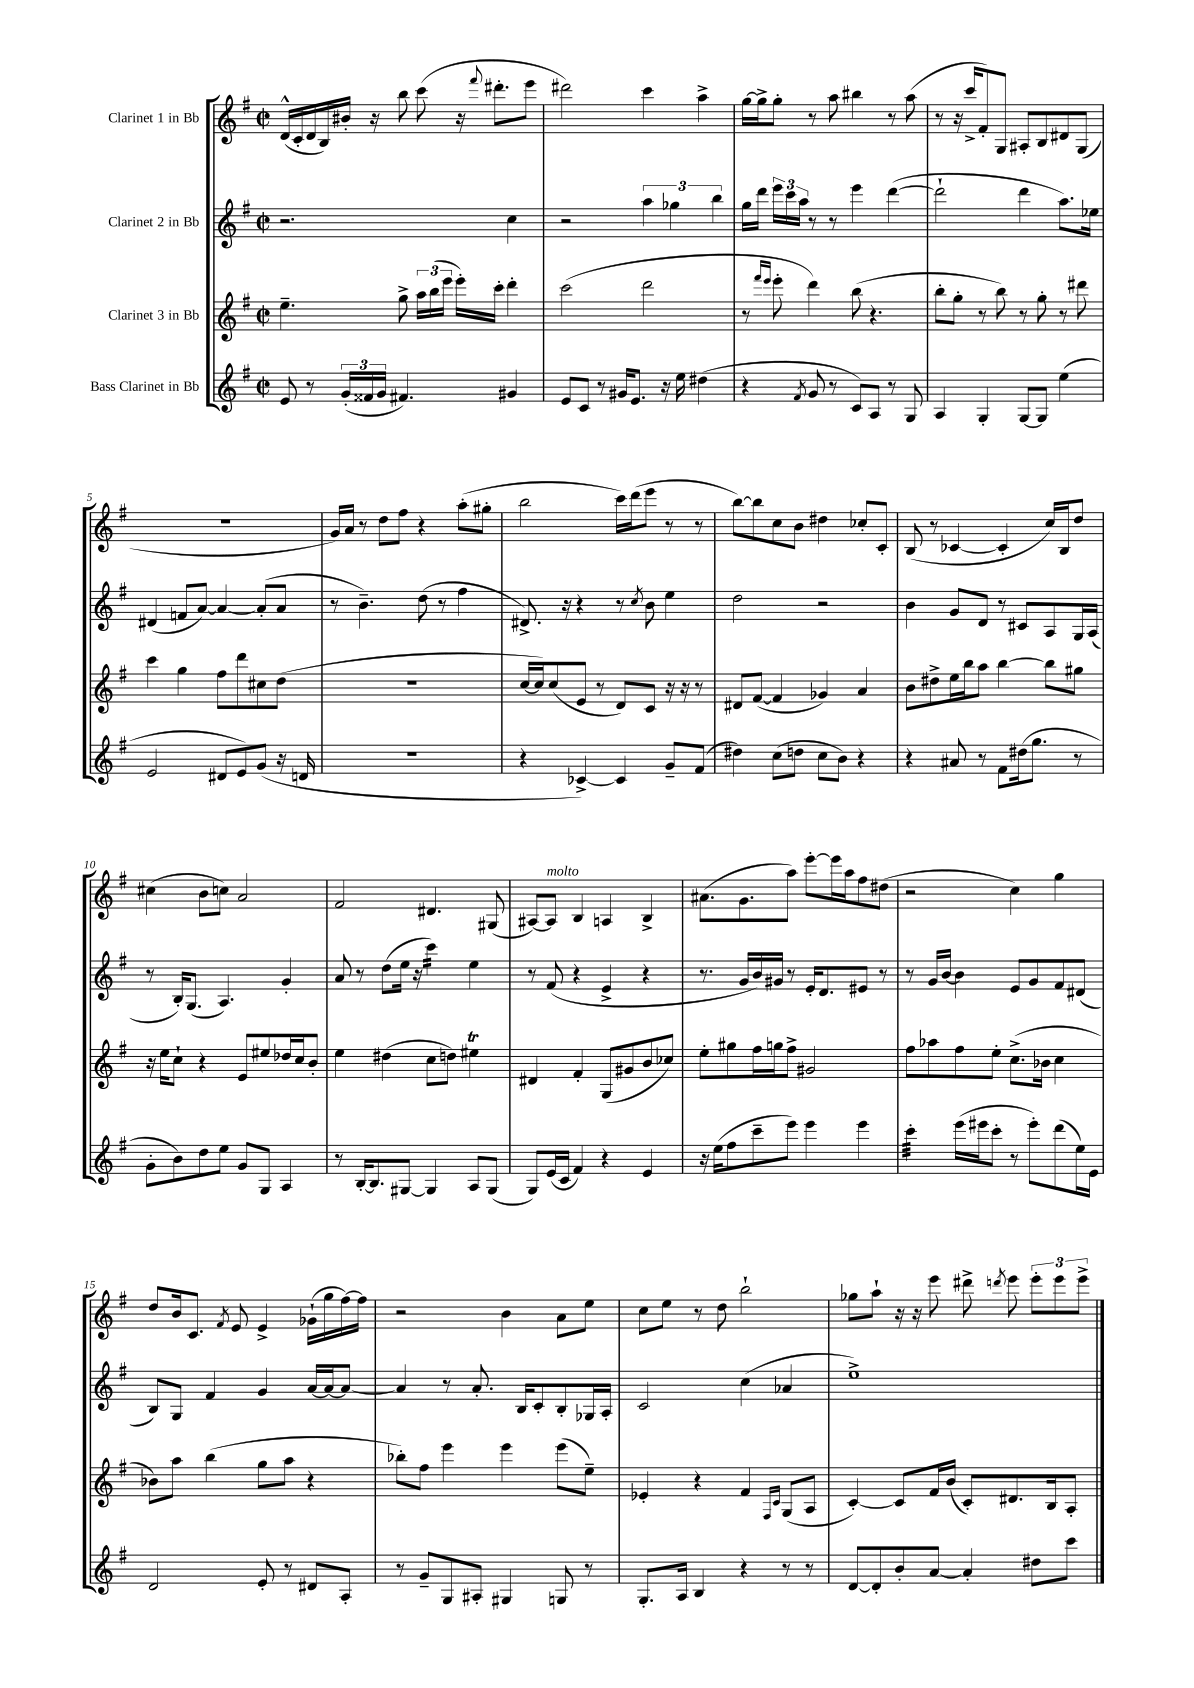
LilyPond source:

<<
\new StaffGroup <<
\new Staff = "s0" \with { instrumentName = "Clarinet 1 in Bb" } {
    \clef treble \key g \major \defaultTimeSignature \time 2/2
    \autoBeamOff d'16[-^( c'16-. d'16 b16) bis'16]-. r16 b''8 c'''8( r16 \appoggiatura { fis'''8 } dis'''8.[-. e'''8] |
    dis'''2) c'''4 a''4-> |
    g''16[~ g''16-> g''8]-. r8 a''8 bis''4 r8 a''8( |
    r8 r16 c'''16[-> fis'8-.) g8] ais8[-. b8 dis'8 g8]( |
    r1 |
    g'16[) a'16] r8 d''8[ fis''8] r4 a''8[-.( gis''8]-. |
    b''2 c'''16[) d'''16( e'''8] r8 r8 |
    b''8[~) b''8 c''8 b'8] dis''4 ces''8[-. c'8]-. |
    b8( r8 ces'4~ ces'4-. c''16[) b16 d''8] |
    cis''4( b'8[ c''8]) a'2 |
    fis'2 dis'4. gis8( |
    ais8[~) ais8]^\markup { \italic "molto" } b4 a4 b4-> |
    ais'8.[( g'8. a''8]) e'''8[~-. e'''16 a''16 fis''8 dis''8]( |
    r2 c''4) g''4 |
    d''8[ b'16 c'8.] \acciaccatura { fis'8 } e'8 e'4-> ges'16[-!( g''16 fis''16~) fis''16] |
    r2 b'4 a'8[ e''8] |
    c''8[ e''8] r8 d''8 b''2-! |
    ges''8[ a''8]-! r16 r16 e'''8 dis'''8-> \acciaccatura { d'''8 } e'''8 \tuplet 3/2 { e'''8[-. e'''8 e'''8]-> } \bar "|." |
}
\new Staff = "s1" \with { instrumentName = "Clarinet 2 in Bb" } {
    \clef treble \key g \major \defaultTimeSignature \time 2/2
    \autoBeamOff r2. c''4 |
    r2 \tuplet 3/2 { a''4 ges''4 b''4 } |
    g''16[ d'''16] \tuplet 3/2 { e'''16[ c'''16 a''16] } r8 r8 e'''4 d'''4~( |
    d'''2-! d'''4 a''8.[) ees''16] |
    dis'4( f'8[ a'8]~) a'4~ a'8[-.( a'8] |
    r8 b'4.--) d''8( r8 fis''4 |
    dis'8.->) r16 r4 r8 \acciaccatura { c''8 } b'8 e''4 |
    d''2 r2 |
    b'4 g'8[ d'8] r8 cis'8[ a8 g16 a16]( |
    r8 b16[-.) g8.]( a4.) g'4-. |
    a'8 r8 d''8[( e''16] r16 c'''4:16) e''4 |
    r8 fis'8( r4 e'4-> r4 |
    r8. g'16[ b'16) gis'16] r8 e'16[-. d'8. eis'8] r8 |
    r8 g'16[ b'16]~ b'4 e'8[ g'8 fis'8 dis'8]( |
    b8[) g8] fis'4 g'4 a'16[~ a'16~ a'8]~ |
    a'4 r8 a'8.-. b16[ c'8-. b8-. ges16 a16]-. |
    c'2 c''4( aes'4 |
    e''1->) \bar "|." |
}
\new Staff = "s2" \with { instrumentName = "Clarinet 3 in Bb" } {
    \clef treble \key g \major \defaultTimeSignature \time 2/2
    \autoBeamOff e''4.-- g''8-> \tuplet 3/2 { a''16[ b''16( e'''16] } e'''16[-.) c'''16]-. d'''4-. |
    c'''2( d'''2 |
    r8 \grace { fis'''16[ e'''16] } e'''8-. d'''4) b''8( r4. |
    b''8[-. g''8]-. r8 b''8) r8 g''8-. r8 dis'''8 |
    c'''4 g''4 fis''8[ d'''8 cis''8 d''8]( |
    R1 |
    c''16[~ c''16) c''8( e'8] r8 d'8[) c'8] r16 r16 r8 |
    dis'8[ fis'8]~( fis'4 ges'4) a'4 |
    b'8[ dis''8-> e''16 b''16 a''8] b''4~ b''8[ gis''8] |
    r16 e''16[ c''8]-! r4 e'8[ eis''8 des''16 c''16 b'8]-. |
    e''4 dis''4( c''8[ d''8]) eis''4\trill |
    dis'4 fis'4-. g8[( gis'8 b'8 ces''8]) |
    e''8[-. gis''8 fis''16 g''16 fis''8]-> gis'2 |
    fis''8[ aes''8 fis''8 e''8]-. c''8.[->( bes'16] c''4 |
    bes'8[) a''8] b''4( g''8[ a''8] r4 |
    bes''8[-.) fis''8] e'''4 e'''4 e'''8[( e''8]--) |
    ees'4-. r4 fis'4 \grace { fis16[ c'16] } g8[( a8] |
    c'4~-.) c'8[ fis'16 b'16]( c'8[-.) dis'8. b16 a8]-. \bar "|." |
}
\new Staff = "s3" \with { instrumentName = "Bass Clarinet in Bb" } {
    \clef treble \key g \major \defaultTimeSignature \time 2/2
    \autoBeamOff e'8 r8 \tuplet 3/2 { g'16[-.( fisis'16 g'16] } fis'4.) gis'4 |
    e'8[ c'8] r8 gis'16[ e'8.] r16 e''16 dis''4( |
    r4 \acciaccatura { fis'8 } g'8 r8 c'8[) a8] r8 g8 |
    a4 g4-. g8[~ g8] e''4( |
    e'2 dis'8[ e'8) g'8]( r16 d'16 |
    R1 |
    r4 ces'4~->) ces'4 g'8[-- fis'8]( |
    dis''4) c''8[( d''8] c''8[ b'8]) r4 |
    r4 ais'8 r8 fis'8[ dis''16( g''8.] r8 |
    g'8[-. b'8) d''8 e''8] g'8[ g8] a4 |
    r8 b16[~-. b8. gis8]~ gis4 a8[ gis8]( |
    g8[) e'16( c'16] fis'4) r4 e'4 |
    r16 e''16[( fis''8 c'''8-- e'''8]) e'''4 e'''4 |
    c'''4:32-. e'''16[( eis'''16 c'''8]-. r8 eis'''8[-.) d'''8( e''16) e'16] |
    d'2 e'8-. r8 dis'8[ a8]-. |
    r8 g'8[-- g8 ais8]-. gis4 g8 r8 |
    g8.[-. a16] b4 r4 r8 r8 |
    d'8[~ d'8-. b'8-. a'8]~ a'4-. dis''8[ c'''8] \bar "|." |
}
>>
>>
